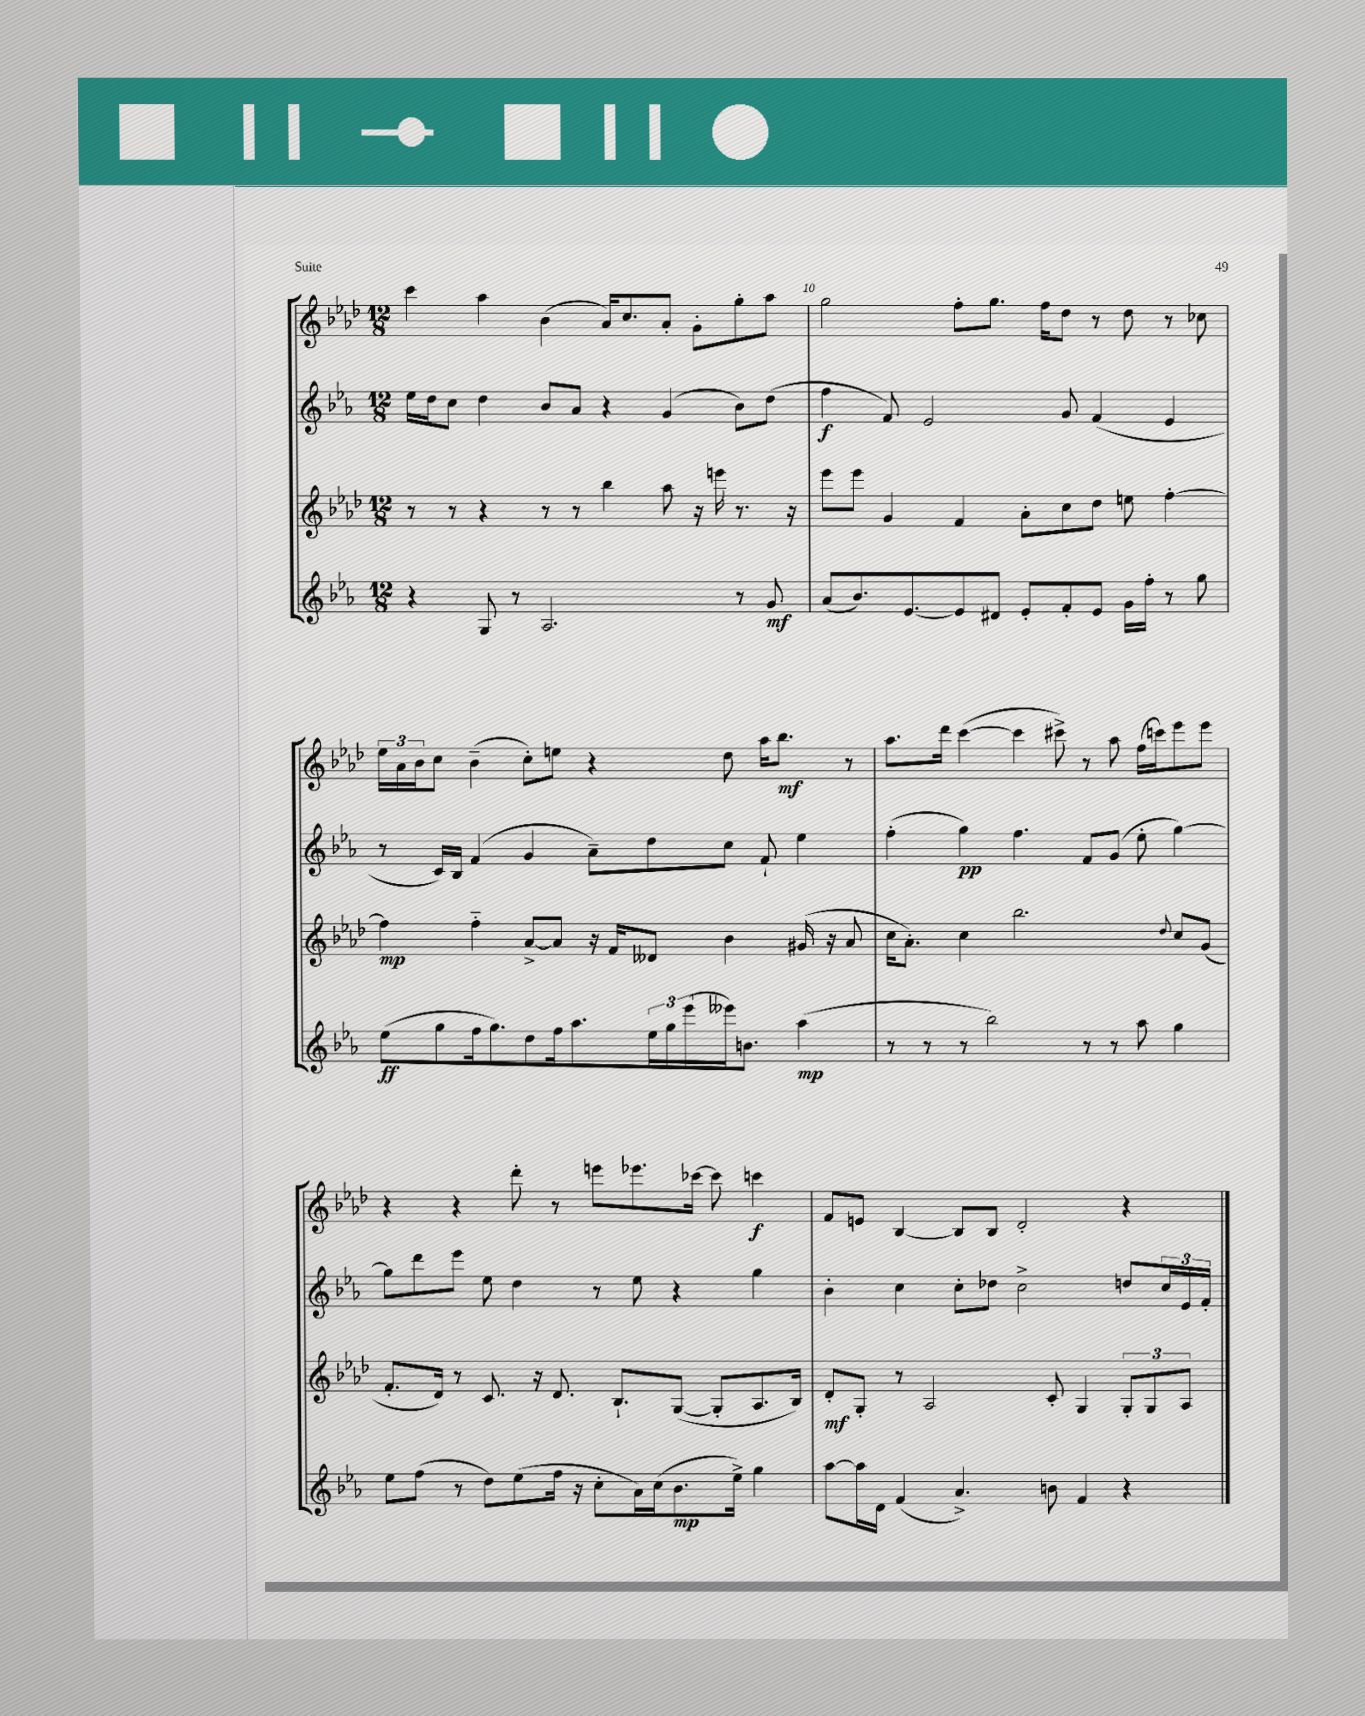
<<
\new StaffGroup <<
\new Staff = "s0" {
    \clef treble \key aes \major \numericTimeSignature \time 12/8
    c'''4 aes''4 bes'4( aes'16) c''8. aes'8-. g'8-. g''8-. aes''8 |
    g''2 f''8-. g''8. f''16 des''8 r8 des''8 r8 ces''8 |
    \tuplet 3/2 { ees''16 aes'16 bes'16 } c''8 bes'4--( c''8-.) e''8 r4 des''8 aes''16 bes''8.\mf r8 |
    aes''8. des'''16 c'''4~( c'''4 cis'''8->) r8 aes''8 f''16( c'''16) ees'''8 ees'''8 |
    r4 r4 des'''8-. r8 e'''8 ees'''8. ces'''16~ ces'''8 c'''4\f |
    f'8 e'8 bes4~ bes8 bes8 des'2-. r4 \bar "|." |
}
\new Staff = "s1" {
    \clef treble \key ees \major \numericTimeSignature \time 12/8
    ees''16 d''16 c''8 d''4 bes'8 aes'8 r4 g'4( bes'8) d''8( |
    f''4\f f'8) ees'2 g'8 f'4( ees'4 |
    r8 c'16) bes16 f'4( g'4 aes'8--) d''8 c''8 f'8-! ees''4 |
    f''4-.( g''4\pp) f''4. f'8 g'8( ees''8-. g''4~) |
    g''8 d'''8 ees'''8 ees''8 d''4 r8 ees''8 r4 g''4 |
    bes'4-. c''4 c''8-. des''8 c''2-> d''8 \tuplet 3/2 { c''16 ees'16 f'16-. } \bar "|." |
}
\new Staff = "s2" {
    \clef treble \key aes \major \numericTimeSignature \time 12/8
    r8 r8 r4 r8 r8 bes''4 aes''8 r16 e'''16 r8. r16 |
    ees'''8 ees'''8 g'4 f'4 aes'8-. c''8 des''8 e''8 f''4~-. |
    f''4\mp f''4-_ aes'8~-> aes'8 r16 f'16 deses'8 bes'4 gis'16( r16 aes'8 |
    c''16 aes'8.-.) c''4 bes''2. \appoggiatura { des''8 } c''8 g'8( |
    f'8.-. des'16) r8 c'8. r16 des'8. bes8.-! g8~( g8-. aes8. bes16) |
    des'8-.\mf g8-. r8 aes2 c'8-. g4 \tuplet 3/2 { g8-. g8 aes8 } \bar "|." |
}
\new Staff = "s3" {
    \clef treble \key ees \major \numericTimeSignature \time 12/8
    r4 g8 r8 aes2. r8 g'8\mf |
    aes'8( bes'8.) ees'8.~ ees'8 dis'8 ees'8-. f'8-. ees'8 g'16 f''16-. r8 g''8 |
    ees''8\ff( g''8 f''16 g''8.) d''8 f''16 aes''8. \tuplet 3/2 { ees''16 g''16 ees'''16( } eeses'''16) b'8. aes''4\mp( |
    r8 r8 r8 bes''2) r8 r8 aes''8 g''4 |
    ees''8 f''8( r8 d''8) ees''8( f''16 r16 c''8-. aes'16) c''16( bes'8.\mp ees''16->) g''4 |
    aes''8~ aes''16 d'16 f'4( aes'4.->) b'8 f'4 r4 \bar "|." |
}
>>
>>
\layout { \context { \Score currentBarNumber = #9 \override BarNumber.break-visibility = ##(#f #t #t) barNumberVisibility = #(every-nth-bar-number-visible 5) } }
